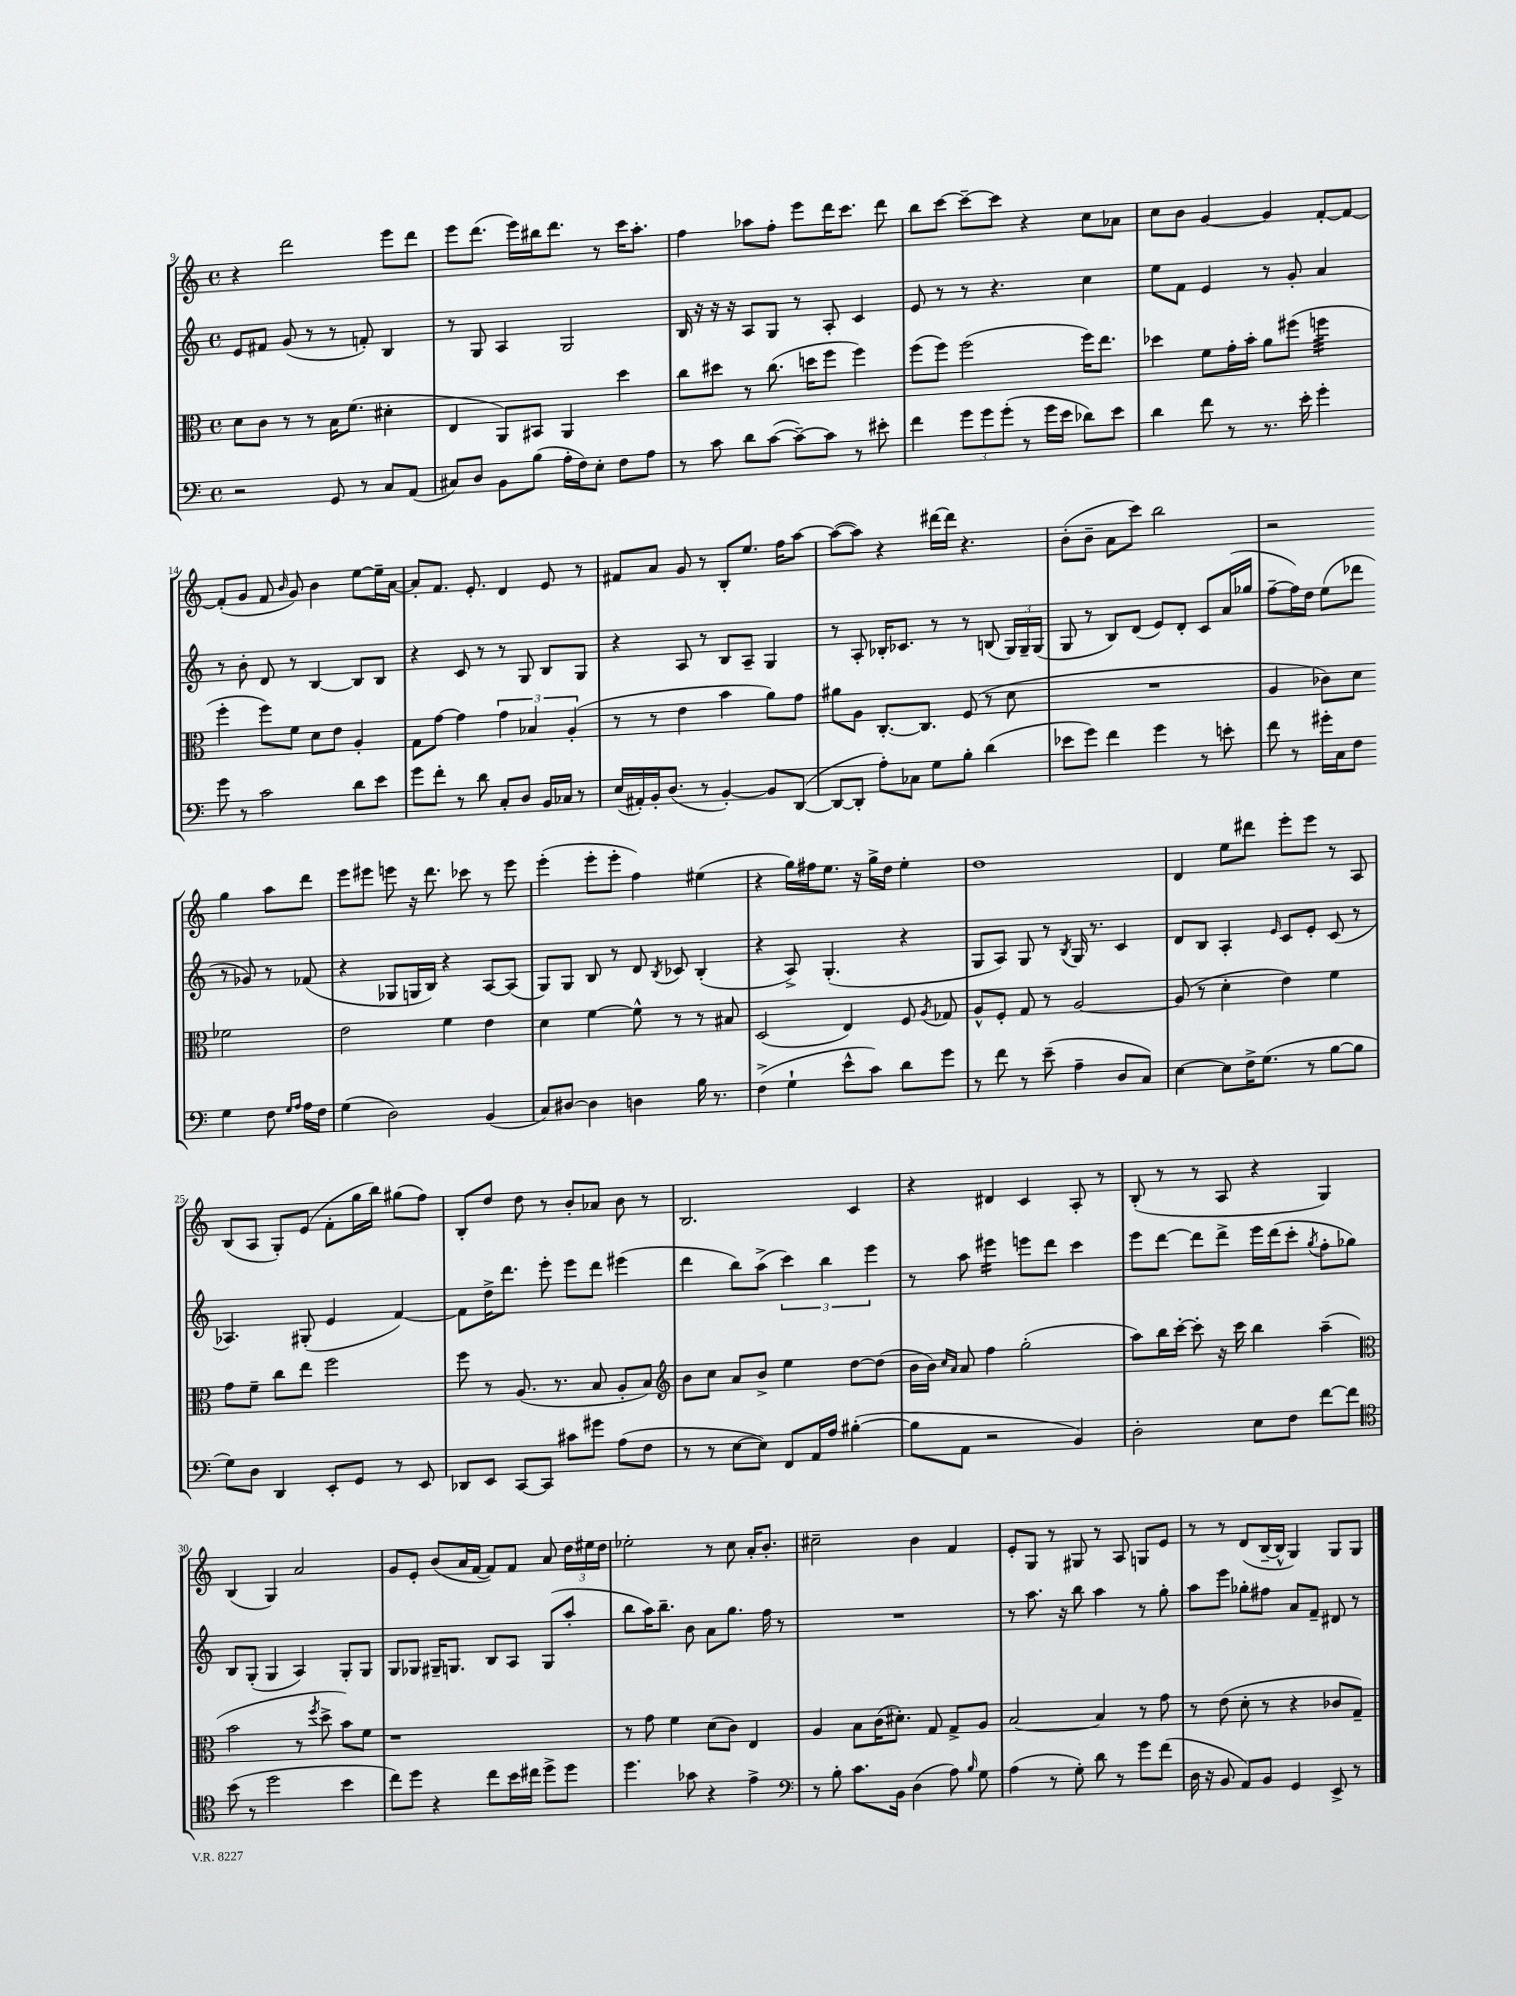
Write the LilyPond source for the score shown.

<<
\new StaffGroup <<
\new Staff = "s0" {
    \clef treble \key c \major \defaultTimeSignature \time 4/4
    \autoBeamOff r4 d'''2 e'''8[ d'''8] |
    e'''8[ d'''8.]( e'''16[) bis''16 d'''8.] r8 c'''16[ a''8.]-. |
    f''4 aes''8[ f''8]-. e'''8[ d'''16 c'''8.] d'''8 |
    b''8[ c'''8]~ c'''8[~-- c'''8] r4 c''8[ aes'8] |
    c''8[ b'8] g'4~ g'4 f'8[~-. f'8]~ |
    f'8[-.( g'8] f'8 \grace { b'16 } g'8) b'4 e''8[~ e''16-- a'16]~ |
    a'8[-. f'8.] e'8.-. d'4 e'8 r8 |
    fis'8[ a'8] g'8 r8 b8[-. e''8.] f''16[ a''8]~ |
    a''8[~( a''8]) r4 dis'''16[~ dis'''16] r4. |
    b'8[-.( b'8]-- a'8[ c'''8]) b''2 |
    r2 g''4 a''8[ d'''8] |
    e'''8[ eis'''8] e'''8 r16 d'''8. ces'''8 r8 e'''8 |
    e'''4-.( e'''8[-. e'''8]-. f''4) eis''4( |
    r4 g''16[) fis''16 e''8.] r16 g''16[-> d''16] e''4-. |
    d''1 |
    d'4 e''8[ dis'''8] e'''8[-. e'''8] r8 a8 |
    b8[( a8] g8[-.) e'8]( f'8[-. g''16 b''16]) gis''8[( f''8]) |
    b8[-. d''8] d''8 r8 b'8[-. aes'8] b'8 r8 |
    b2. c'4 |
    r4 dis'4 c'4 a8-. r8 |
    b8-.( r8 r8 a8 r4 g4) |
    b4( g4) a'2 |
    g'8[ e'8]-. b'8[( a'16 f'16]~ f'8[) f'8] a'8 \tuplet 3/2 { d''16[ eis''16 d''16] } |
    ees''2-. r8 c''8 a'16[-. b'8.]-. |
    cis''2-- b'4 f'4 |
    e'8[-. g8] r8 gis8 r8 a8 g8[ e'8] |
    r8 r8 d'8[( b16~-- b16]-^ g4) g8[ g8] \bar "|." |
}
\new Staff = "s1" {
    \clef treble \key c \major \defaultTimeSignature \time 4/4
    \autoBeamOff e'8[ fis'8] g'8( r8 r8 f'8-.) b4 |
    r8 g8 a4 g2 |
    b16 r16 r16 r16 a8[ g8] r8 a8-. c'4 |
    e'8 r8 r8 r4. c''4 |
    e''8[ f'8] e'4 r8 g'8-. a'4 |
    r8 b'8-. d'8 r8 b4~ b8[ b8] |
    r4 c'8 r8 r8 g8 b8[ g8] |
    r4 a8 r8 b8[ a8]-- g4 |
    r8 a8-. bes16[-. ces'8.] r8 r8 b8( \tuplet 3/2 { g16[) g16-- g16]( } |
    g8 r8 b8[) d'8]( e'8[) d'8]-. c'8[ a'16( ges''16] |
    f''8[~-- f''16) d''16] e''8[( des'''8] r8 ges'8) r8 fes'8( |
    r4 ges8[ g16 b16]) r4 a8[~ a8]( |
    g8[) g8] b8 r8 d'8 \acciaccatura { b8 } ces'8 b4-.( |
    r4 a8->) g4.-.( r4 |
    g8[ a8]) g8 r8 \acciaccatura { b8 } g16 r8. c'4 |
    d'8[ b8] a4-. \grace { e'16 } c'8[ e'8]-. c'8( r8 |
    aes4.) gis8-.( e'4 f'4~) |
    f'8[ d''16-> d'''8.] e'''8-. e'''8[ d'''8] eis'''4( |
    d'''4 b''8[) a''8]->( \tuplet 3/2 { c'''4) b''4 e'''4 } |
    r8 a''8 eis'''4:16 e'''8[ d'''8] c'''4 |
    e'''8[ d'''8]~ d'''8[ d'''8]-> e'''16[ d'''16( c'''8]-. \acciaccatura { g''8 } f''8[-. ges''8]) |
    b8[ g8]-.( g4 a4) g8[-. g8] |
    g8[ ges8] gis16[-- g8.] b8[ a8] g8[( a''8]-. |
    b''8[ a''16) b''8.]-- b'8 a'8[ g''8.] f''16 r8 |
    R1 |
    r8 a''8. r16 b''8 a''4 r8 g''8-. |
    a''8[ e'''8] ges''8[-. fis''8] a'8[ f'8]-- dis'8 r8 \bar "|." |
}
\new Staff = "s2" {
    \clef alto \key c \major \defaultTimeSignature \time 4/4
    \autoBeamOff d'8[ c'8] r8 r8 b16[ f'8.]( dis'4-. |
    e4 a,8[) bis,8] a,4 d''4 |
    c''8[ dis''8] r8 c''8.( d''16[ f''8] f''4) |
    f''8[( f''8]) f''2( f''16[) e''8.] |
    des''4 f'8[ g'16-. b'16]-. a'8[ fis''8]( f''4:32 |
    f''4-. f''8[) f'8] d'8[ e'8] a4-. |
    g8[ g'8]~ g'4 \tuplet 3/2 { g'4 bes4 a4-.( } |
    r8 r8 e'4 b'4 a'8[) g'8] |
    ais'8[ a8] c8.[~-. c8.] f8( r8 d'8 |
    R1 |
    a4 ces'8[) d'8] fes'2 |
    e'2 f'4 e'4 |
    d'4 f'4~ f'8-^ r8 r8 bis8 |
    d2( e4) f8 \acciaccatura { a8 } ges8 |
    a8[-^ f8]-. g8 r8 a2~ |
    a8( r8 d'4-. e'4) f'4 |
    g'8[ f'8]-- c''8[ e''8] f''2 |
    f''8 r8 a8.( r8. b8 a8[-. b8]) |
    \clef treble b'8[ c''8] a'8[ b'8]-> e''4 d''8[~ d''8]( |
    b'16[ b'16]) \grace { c''16[ a'16] } a'8 f''4 g''2-.( |
    a''8[) b''16 c'''16]~-. c'''8-. r16 c'''16 b''4 a''4--( |
    \clef alto b'2 r8 \acciaccatura { f''8 } d''8-> b'8[) f'8] |
    r1 |
    r8 g'8 f'4 d'8[( c'8]) e4 |
    a4 b8[ c'16( dis'8.]-.) g8 g8[-> a8] |
    b2~ b4 r8 g'8 |
    r8 e'8( d'8-. r8 r4 ces'8[ g8]--) \bar "|." |
}
\new Staff = "s3" {
    \clef bass \key c \major \defaultTimeSignature \time 4/4
    \autoBeamOff r2 g,8 r8 c8[ a,8]( |
    cis8[) d8] b,8[ b8]( a16[-. f16) e8]-. f8[ a8] |
    r8 c'8 d'8[ c'8]~( c'8[~--) c'8] r8 eis'8-. |
    f'4 \tuplet 3/2 { g'8[ g'8 g'8]-.( } r8 g'16[ e'16] des'8[) e'8] |
    d'4 f'8 r8 r8. e'16-. g'4-. |
    g'8 r8 c'2 d'8[ e'8] |
    g'8[ f'8]-. r8 d'8 c8[-. d8] b,16[ ces16] r8 |
    e16[( ais,16-.) b,16-. d8.]( r8 b,4~-.) b,8[ d,8]~( |
    d,8[~ d,8]-. a8[-.) ces8] g8[ b8]-. d'4( |
    ees'8[ g'8]) f'4 g'4 r8 e'8-. |
    f'8 r8 gis'16[-. c16 f8] g4 f8 \grace { g16[ a16] } a16[ f16] |
    g4( d2) b,4( |
    c8[) dis8]~ dis4 d4 b16 r8. |
    f4->( g4-! e'8[-^ c'8]) d'8[ g'8] |
    r8 f'8 r8 e'8--( a4-- d8[ c8]) |
    e4~ e8[ f16-> g8.]( r8 b8[~ b8] |
    g8[) d8] d,4 e,8[-. g,8] r8 e,8 |
    des,8[ e,8] c,8[~ c,8] cis'8[ gis'8] a8[( f8] |
    r8 r8 e8[~ e8]) f,8[ a,16 a16] bis4~-.( |
    bis8[ a,8] r2 b,4) |
    d2-. e8[ f8] f'8[~ f'8] |
    \clef tenor b'8( r8 d''2 b'4 |
    c''8[) d''8] r4 c''8[ b'16 cis''16] d''8[-> d''8] |
    d''4. ges'8 r4 e'4-> |
    \clef bass r8 b8-. c'8.[ b,16] d4( a8) \grace { b16 } g8 |
    a4( r8 g8-.) d'8 r8 g'8[ f'8]( |
    d16 r16 b,8 a,8[) b,8] g,4 e,8-> r8 \bar "|." |
}
>>
>>
\layout { \context { \Score currentBarNumber = #9 } }
